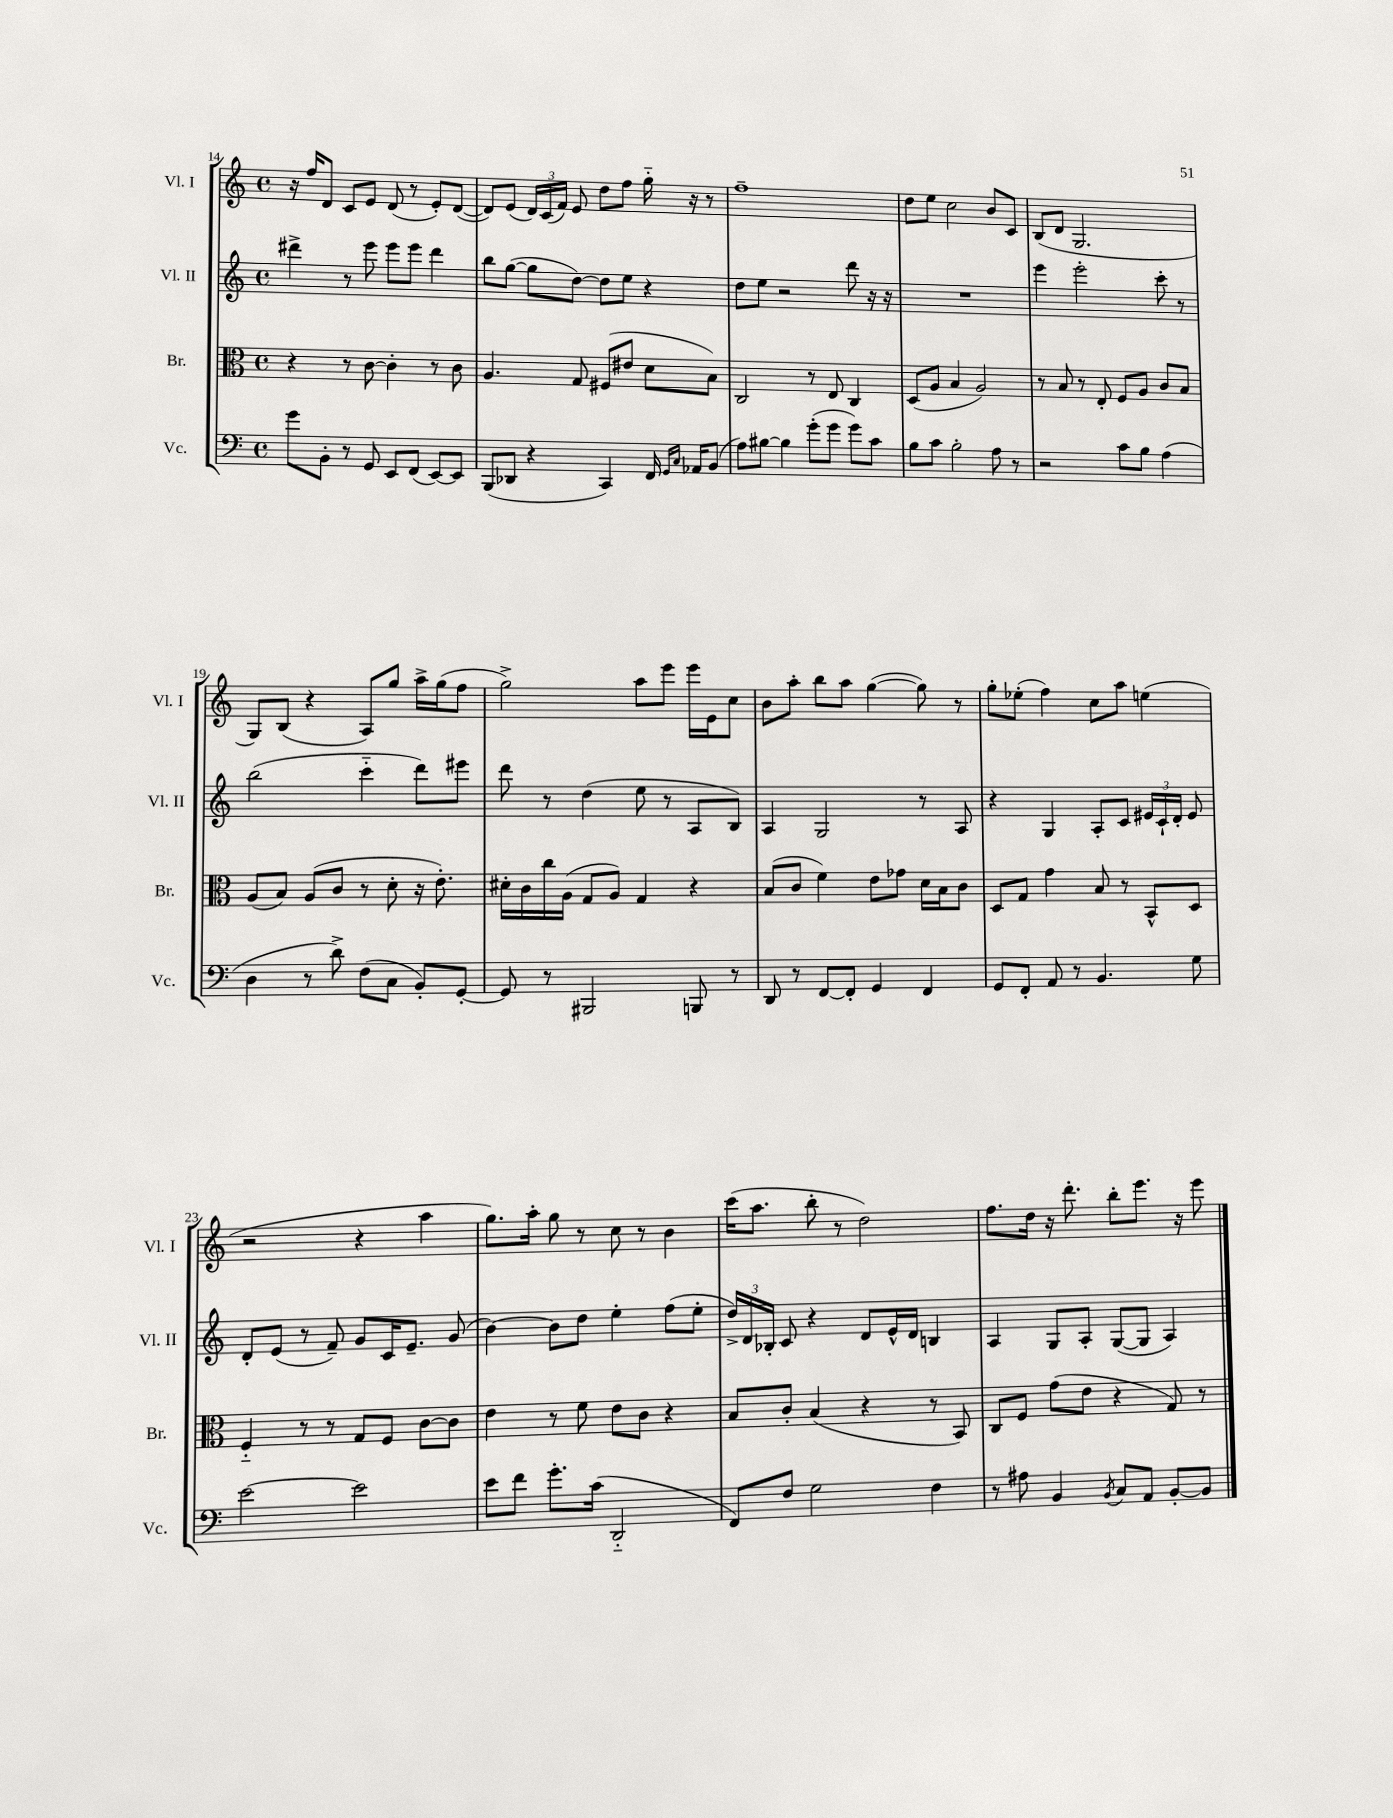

**kern	**kern	**kern	**kern
*staff4	*staff3	*staff2	*staff1
*clefF4	*clefC3	*clefG2	*clefG2
*k[]	*k[]	*k[]	*k[]
*M4/4	*M4/4	*M4/4	*M4/4
*met(c)	*met(c)	*met(c)	*met(c)
8g\L	4r	4ddd#^\	16r
.	.	.	16ff/LK
8BB'\J	.	.	8d/J
8r	8r	8r	8c/L
8GG/	[8c\	8eee\	8e/J
8EE/L	4c'\]	8eee\L	(8d/
(8FF/J	.	8eee\J	8r
[8EE/L)	8r	4ddd#\	8e'/L)
8EE/]J	8c\	.	([8d/J
=	=	=	=
(8BBB/L	4.A/	8bb\L	8d/]L)
8DD-/J	.	([8gg\J	(8e/J
4r	.	8gg\]L	24d/LL)
.	.	.	(24c/
.	.	.	24f/JJ)
.	8G/	[8dd\J)	8e/
4CC/)	(8F#/L	8dd\]L	8dd\L
.	8e#/J	8ee\J	8ff\J
16FF/	8d\L	4r	16gg'~\
16qqGG/LL	.	.	.
16qqC/JJ	.	.	.
16AA-/LK	.	.	16r
(8BB/J	8B\J)	.	8r
=	=	=	=
8A\L)	2C/	8dd\L	1ff~
[8B#\J	.	8ee\J	.
4B#\]	.	2r	.
(8g'\L	8r	.	.
8g\J	8E/	.	.
8g\L)	4C/	8ddd\	.
8c\J	.	16r	.
.	.	16r	.
=	=	=	=
8B\L	(8D/L	1r	8dd\L
8c\J	8A/J	.	8ee\J
2B'\	4B/	.	2cc\
.	2A/)	.	.
8A\	.	.	8b/L
8r	.	.	8c/J
=	=	=	=
2r	8r	4eee\	(8B/L
.	8B/	.	8d/J
.	8r	2eee'\	2.G/
.	8E'/	.	.
8c\L	8F/L	.	.
8B\J	8A/J	.	.
(4A\	8c/L	8ccc'\	.
.	8B/J	8r	.
=	=	=	=
4D\	(8A/L	(2bb\	8G/L)
.	8B/J)	.	(8B/J
8r	(8A/L	.	4r
8d^\)	8c/J	.	.
(8F\L	8r	4ccc'~\	8A/L)
8C\J	8d'\	.	8gg/J
8BB'/L)	16r	8ddd\L)	16aa^\LL
.	8.e'\)	.	(16gg\J
[8GG'/J	.	8eee#\J	8ff\J
=	=	=	=
8GG/]	16d#'\LL	8ddd\	2gg^\)
.	16c\	.	.
8r	16cc\	8r	.
.	(16A\JJ	.	.
2BBB#/	8G/L	(4dd\	.
.	8A/J)	.	.
.	4G/	8ee\	8aa\L
.	.	8r	8eee\J
8BBB/	4r	8A/L	16eee\LL
.	.	.	16e\J
8r	.	8B/J)	8cc\J
=	=	=	=
8DD/	(8B/L	4A/	8b\L
8r	8c/J	.	8aa'\J
[8FF/L	4f\)	2G/	8bb\L
8FF'/]J	.	.	8aa\J
4GG/	8e\L	.	([4gg\
.	8g-\J	.	.
4FF/	16d\LL	8r	8gg\])
.	16B\J	.	.
.	8c\J	8A/	8r
=	=	=	=
8GG/L	8D/L	4r	8gg'\L
8FF'/J	8G/J	.	(8ee-'\J
8AA/	4g\	4G/	4ff\)
8r	.	.	.
4.BB/	8B/	8A'/L	8cc\L
.	8r	8c/J	8aa\J
.	8BB^^/L	24e#/LL	(4ee\
.	.	24c`/	.
.	.	24d'/JJ	.
8G\	8D/J	8e#/	.
=	=	=	=
[2e\	4F'~/	8d'/L	2r
.	.	(8e/J	.
.	8r	8r	.
.	8r	8f~/)	.
2e\]	8G/L	8g/L	4r
.	8F/J	16c/K	.
.	.	8.e~/J	.
.	[8c\L	.	4aa\
.	8c\]J	(8g/	.
=	=	=	=
8e\L	4e\	[4b\)	8.gg\L)
8f\J	.	.	.
.	.	.	16aa'\Jk
8.g'\L	8r	8b\]L	8gg\
.	8f\	8dd\J	8r
(16c\Jk	.	.	.
2DD'~/	8e\L	4ee'\	8cc\
.	8c\J	.	8r
.	4r	(8ff\L	4b\
.	.	8ee'\J	.
=	=	=	=
8FF/L)	8B/L	24dd^/LL)	(16ccc\LK
.	.	24d/	.
.	.	.	8.aa\J
.	.	24B-'/JJ	.
8F/J	8c'/J	8c/	.
2G\	(4B/	4r	8bb'\
.	.	.	8r
.	4r	8d/L	2dd\)
.	.	16e^^/L	.
.	.	16d/JJ	.
4F\	8r	4B/	.
.	8BB/)	.	.
=	=	=	=
8r	8C/L	4A/	8.ff\L
8A#\	8F/J	.	.
.	.	.	16dd\Jk
4BB/	(8g\L	8G/L	16r
.	.	.	8.ddd'\
.	8e\J	8A'/J	.
8qBB/	.	.	.
8C/L	4r	([8G/L	8bb'\L
8AA/J	.	8G/]J	8.eee\J
[8BB'/L	8G/)	4A/)	.
.	.	.	16r
8BB/]J	8r	.	8eee\
==	==	==	==
*-	*-	*-	*-
